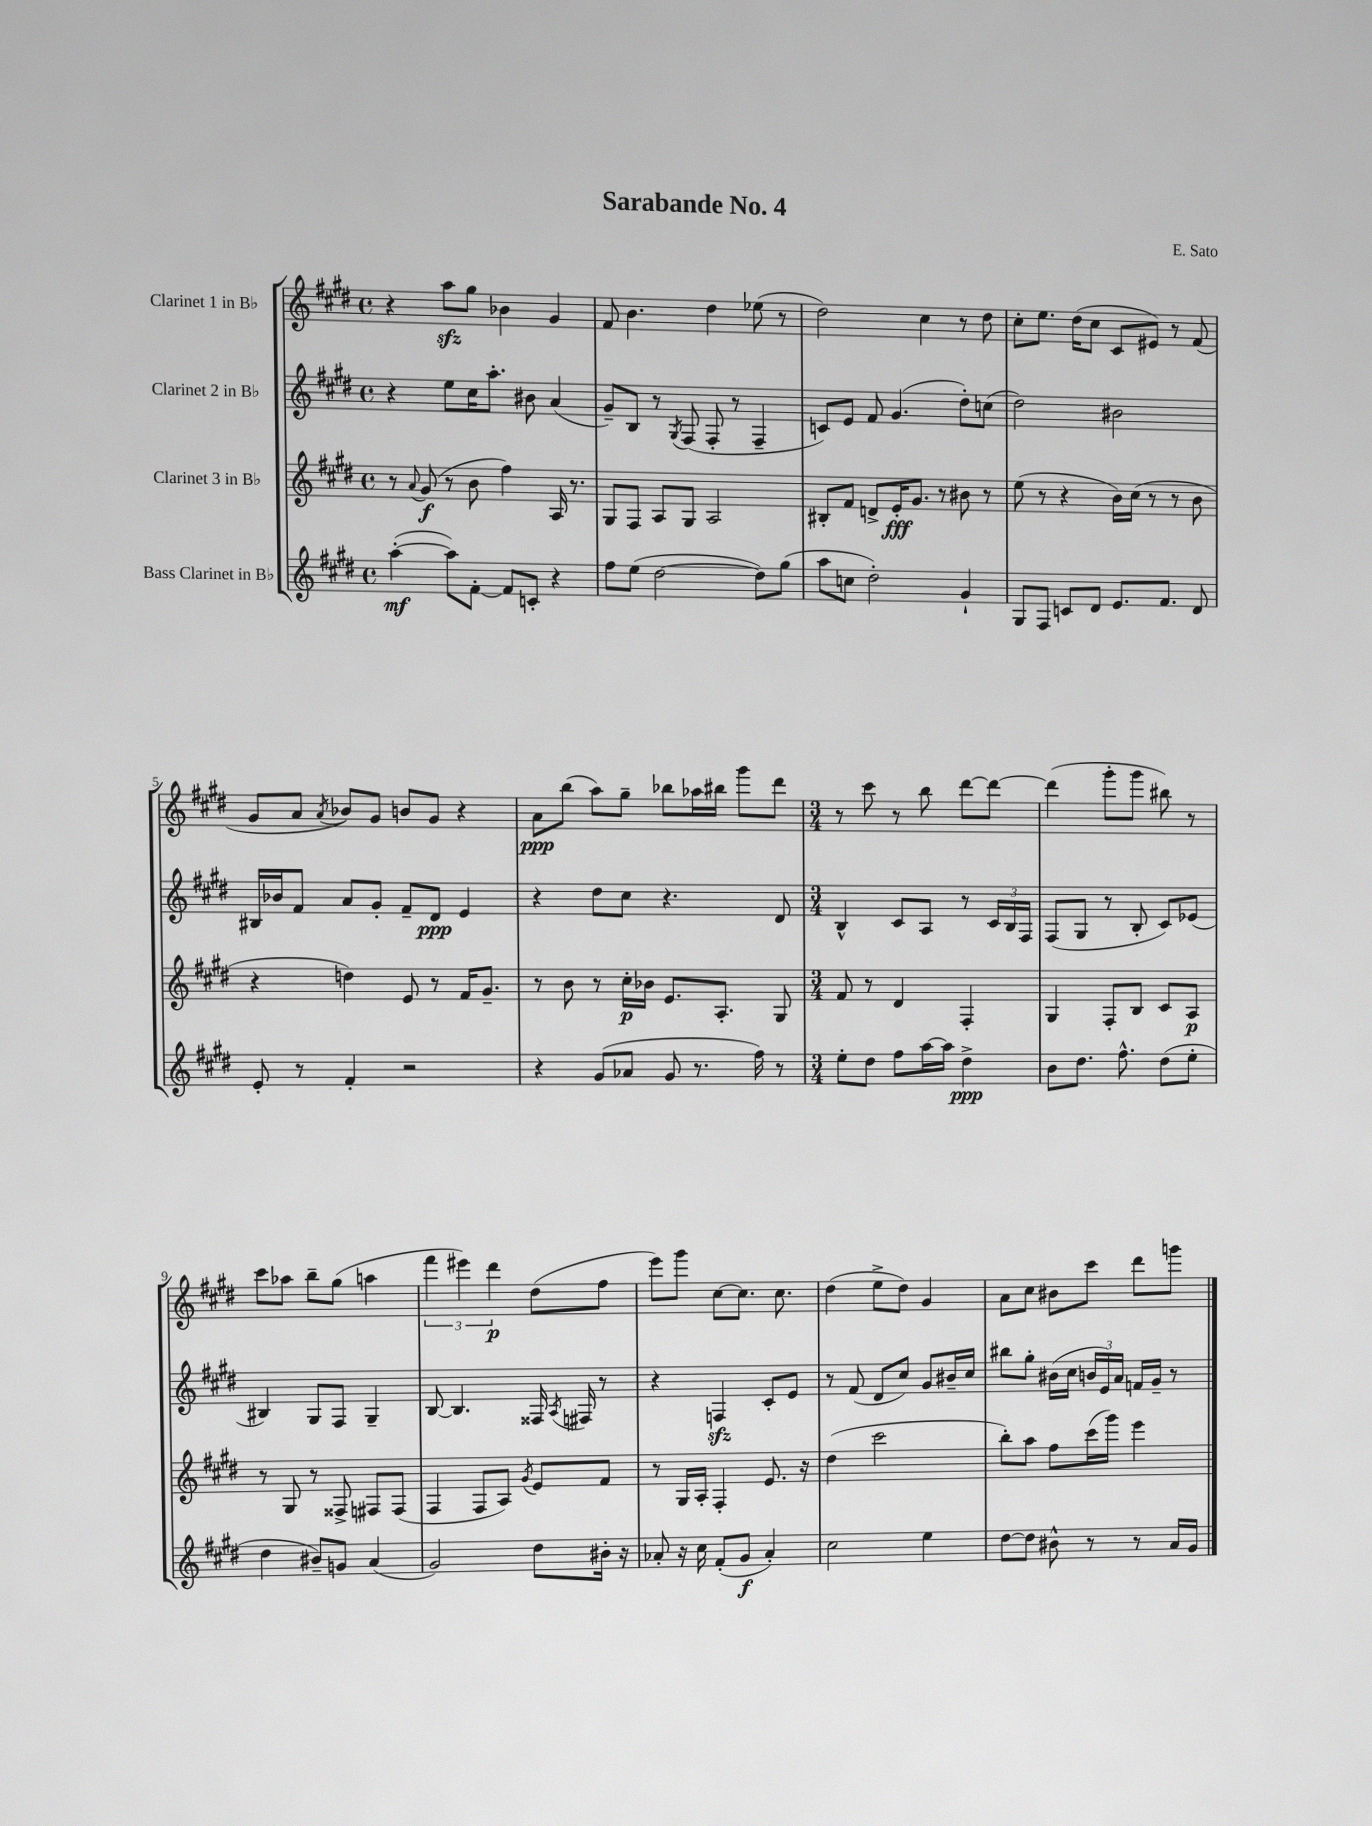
\header { title = "Sarabande No. 4" composer = "E. Sato" }
<<
\new StaffGroup <<
\new Staff = "s0" \with { instrumentName = "Clarinet 1 in Bb" } {
    \clef treble \key e \major \defaultTimeSignature \time 4/4
    \autoBeamOff r4 a''8[\sfz gis''8] bes'4 gis'4 |
    fis'8 b'4. dis''4 ees''8( r8 |
    dis''2) cis''4 r8 dis''8 |
    cis''8[-. e''8.] dis''16[( cis''8] cis'8[ eis'8]) r8 fis'8( |
    gis'8[ a'8] \acciaccatura { a'8 } bes'8[) gis'8] b'8[ gis'8] r4 |
    a'8[\ppp b''8]( a''8[) gis''8]-- bes''8[ aes''16 bis''16] gis'''8[ dis'''8] |
    \numericTimeSignature \time 3/4 r8 cis'''8 r8 b''8 dis'''8[~ dis'''8]~ |
    dis'''4( gis'''8[-. gis'''8] bis''8) r8 |
    cis'''8[ aes''8] b''8[-- gis''8]( a''4 |
    \tuplet 3/2 { fis'''4 eis'''4) dis'''4\p } dis''8[( fis''8] |
    e'''8[) gis'''8] cis''8[~ cis''8.] cis''8. |
    dis''4( e''8[-> dis''8]) gis'4 |
    a'8[ cis''8] bis'8[ cis'''8] dis'''8[ g'''8] \bar "|." |
}
\new Staff = "s1" \with { instrumentName = "Clarinet 2 in Bb" } {
    \clef treble \key e \major \defaultTimeSignature \time 4/4
    \autoBeamOff r4 e''8[ cis''16 a''8.]-. bis'8 a'4( |
    gis'8[--) b8] r8 \acciaccatura { gis8 } fis8( fis8-. r8 fis4-- |
    c'8[) e'8] fis'8 gis'4.( dis''8[-.) c''8]( |
    dis''2) bis'2 |
    bis16[ bes'16 fis'8] a'8[ gis'8]-. fis'8[-- dis'8]\ppp e'4 |
    r4 dis''8[ cis''8] r4. dis'8 |
    \numericTimeSignature \time 3/4 b4-^ cis'8[ a8] r8 \tuplet 3/2 { cis'16[ b16 fis16] } |
    fis8[( gis8] r8 b8-. cis'8[) ees'8]( |
    bis4) gis8[ fis8] gis4-- |
    b8~ b4. fisis16 \acciaccatura { a8 } fis16 r8 |
    r4 f4\sfz cis'8[-. e'8] |
    r8 fis'8( dis'8[ cis''8]) gis'8[ bis'16-- cis''16] |
    bis''8[ gis''8]-. bis'16[( cis''16] \tuplet 3/2 { b'16[ e'16) a'16] } f'16[ gis'16]-- r8 \bar "|." |
}
\new Staff = "s2" \with { instrumentName = "Clarinet 3 in Bb" } {
    \clef treble \key e \major \defaultTimeSignature \time 4/4
    \autoBeamOff r8 \appoggiatura { a'8 } gis'8\f( r8 b'8 fis''4) a16 r8. |
    gis8[ fis8] a8[ gis8] a2 |
    bis8[-. fis'8] d'8[-> e'16-.\fff gis'8.] r8 bis'8 r8 |
    e''8( r8 r4 b'16[) cis''16]( r8 r8 b'8 |
    r4 d''4) e'8 r8 fis'16[ gis'8.]-- |
    r8 b'8 r8 cis''16[-.\p bes'16] e'8.[ a8.]-. gis8 |
    \numericTimeSignature \time 3/4 fis'8 r8 dis'4 fis4-. |
    gis4 fis8[-. b8] cis'8[ a8]\p |
    r8 gis8 r8 fisis8-> fis8[ fis8]( |
    fis4 fis8[ a8]) \acciaccatura { gis'8 } e'8[ fis'8] |
    r8 gis16[ a16]-. fis4-. e'8. r16 |
    dis''4( cis'''2 |
    b''8[-.) a''8] fis''8[ cis'''16( gis'''16]) e'''4 \bar "|." |
}
\new Staff = "s3" \with { instrumentName = "Bass Clarinet in Bb" } {
    \clef treble \key e \major \defaultTimeSignature \time 4/4
    \autoBeamOff a''4~-.\mf( a''8[) fis'8]~-. fis'8[ c'8]-. r4 |
    fis''8[ e''8]( dis''2~ dis''8[) gis''8]( |
    a''8[ c''8] dis''2-.) gis'4-! |
    gis8[ fis8] c'8[ dis'8] e'8.[ fis'8.] dis'8 |
    e'8-. r8 fis'4-. r2 |
    r4 gis'8[( aes'8] gis'8 r8. fis''16) r8 |
    \numericTimeSignature \time 3/4 e''8[-. dis''8] fis''8[ a''16~ a''16] dis''4->\ppp |
    b'8[ dis''8.] fis''8.-^ dis''8[( e''8]-. |
    dis''4 bis'8[--) g'8] a'4( |
    gis'2) dis''8[ bis'16]-. r16 |
    aes'8-. r16 cis''16 fis'8[-.( gis'8]\f aes'4-.) |
    cis''2 e''4 |
    dis''8[~ dis''8] bis'8-^ r8 r8 a'16[ gis'16] \bar "|." |
}
>>
>>
